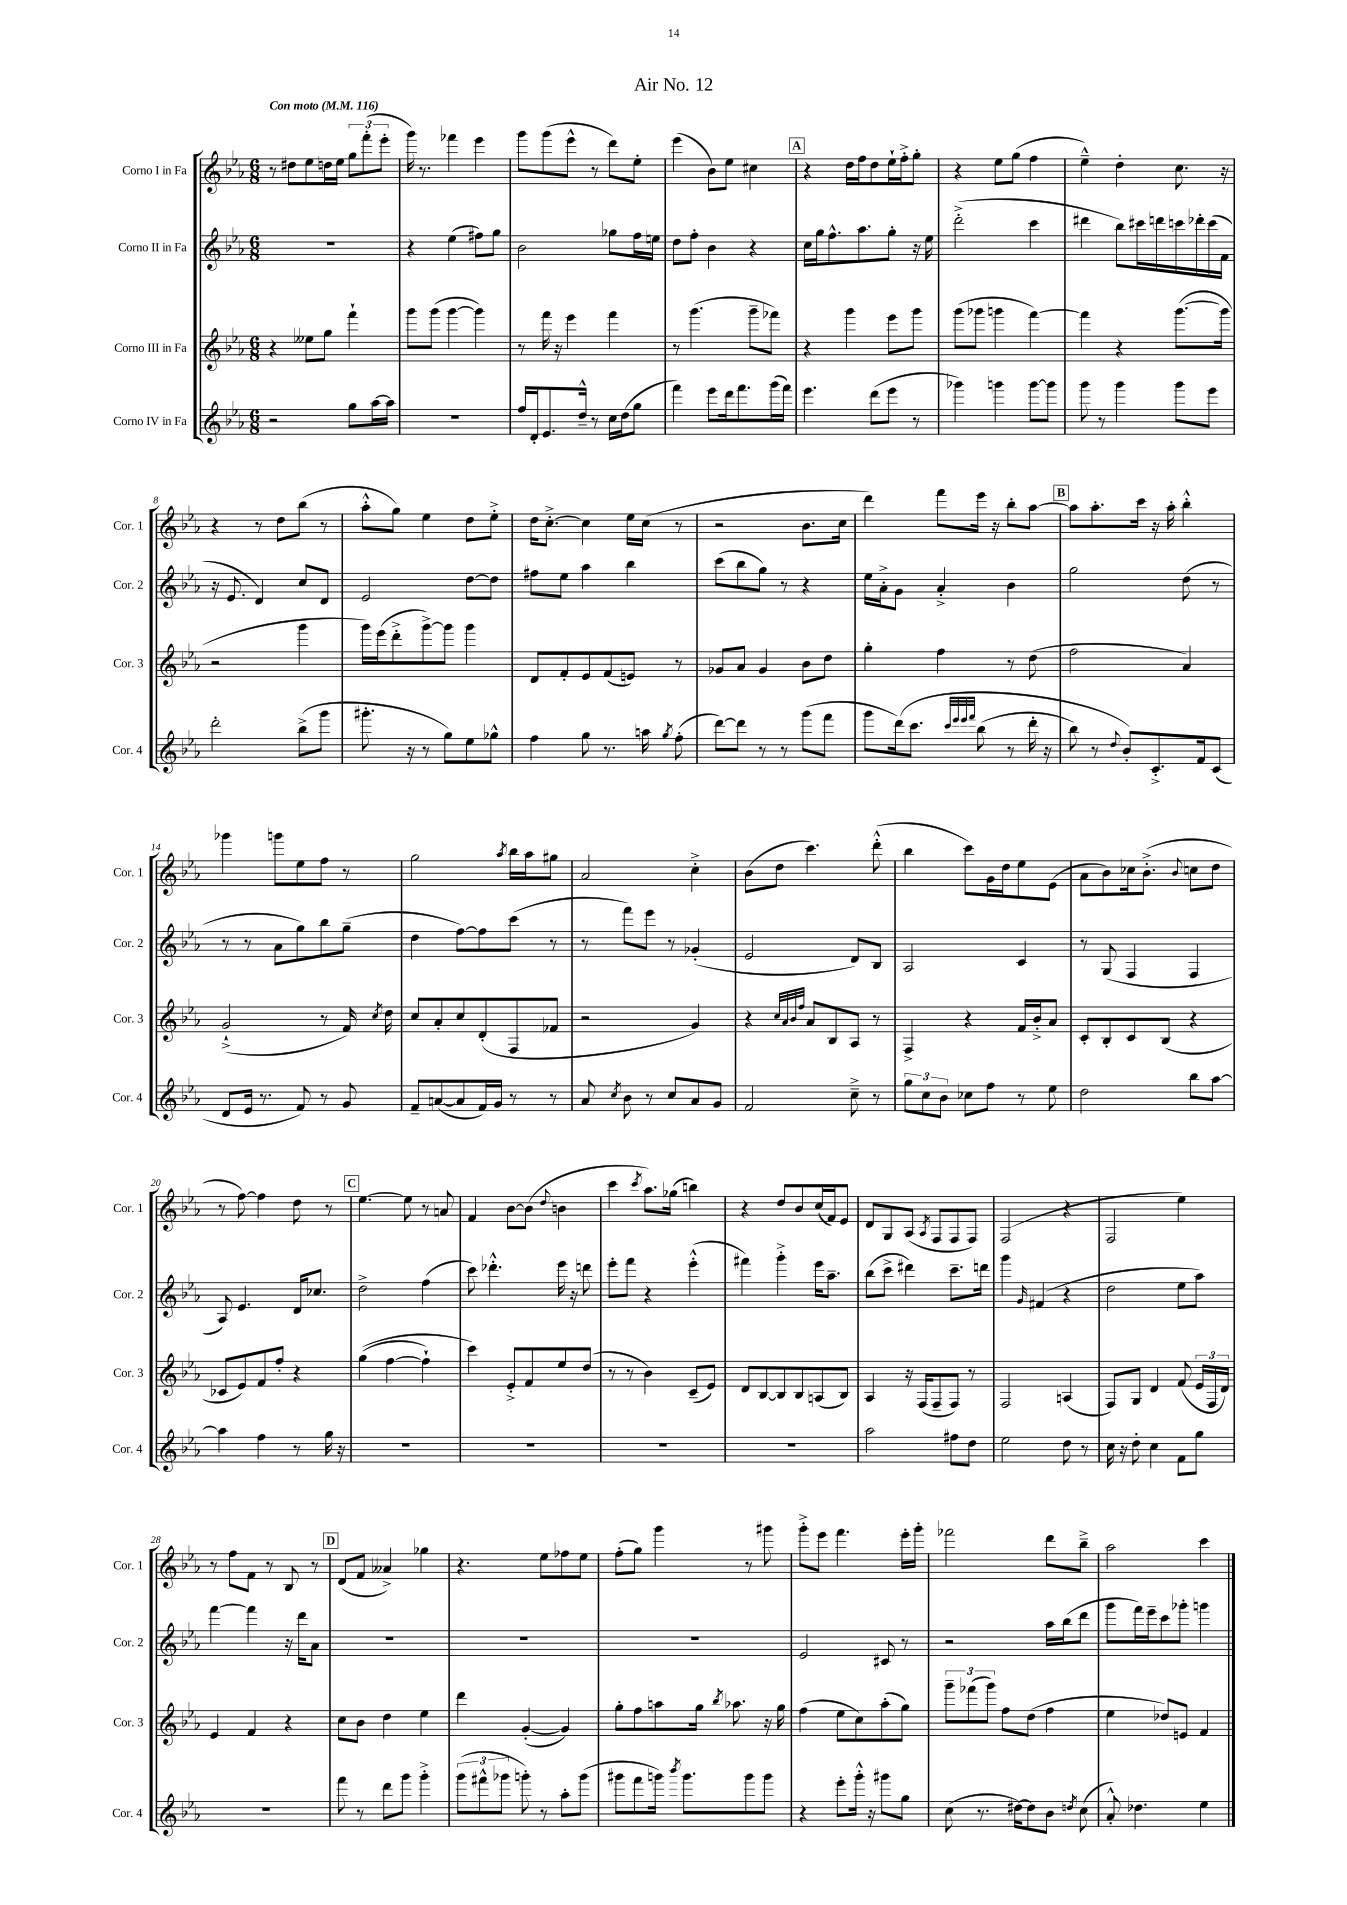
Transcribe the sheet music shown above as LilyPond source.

\header { title = "Air No. 12" }
<<
\new StaffGroup <<
\new Staff = "s0" \with { instrumentName = "Corno I in Fa" shortInstrumentName = "Cor. 1" } {
    \clef treble \key ees \major \numericTimeSignature \time 6/8 \tempo "Con moto" 4 = 116
    \autoBeamOff r8 dis''8[ ees''8 d''16 ees''16] \tuplet 3/2 { g''8[ f'''8-.( ees'''8]-. } |
    g'''16) r8. fes'''4 ees'''4 |
    g'''8[ g'''8( ees'''8]-^ r8 d'''8[) ees''8]-. |
    ees'''4( bes'8[) ees''8] cis''4 |
    \mark \markup { \box "A" } r4 d''16[ f''16 d''8 ees''16-! f''16-.-> g''8]-. |
    r4 ees''8[ g''8]( f''4 |
    ees''4---^) d''4-. c''8. r16 |
    r4 r8 d''8[ bes''8]( r8 |
    aes''8[-.-^ g''8]) ees''4 d''8[ ees''8]-.-> |
    d''16[ c''8.]~-.-> c''4 ees''16[ c''16]( r8 |
    r2 bes'8.[ c''16] |
    d'''4) f'''8[ ees'''16] r16 bes''8[-. aes''8]~ |
    \mark \markup { \box "B" } aes''8[ aes''8.-. c'''16] r16 aes''16-. bes''4-.-^ |
    ges'''4 g'''8[ ees''8 f''8] r8 |
    g''2 \acciaccatura { aes''8 } bes''16[ aes''16 gis''8] |
    aes'2 c''4-.-> |
    bes'8[( d''8] c'''4.) d'''8-.-^( |
    bes''4 c'''8[) g'16 d''16 ees''8 ees'8]( |
    aes'8[ bes'8) ces''16 bes'8.]-.->( \appoggiatura { bes'8 } c''8[ d''8] |
    r8 f''8~) f''4 d''8 r8 |
    \mark \markup { \box "C" } ees''4.~ ees''8 r8 a'8 |
    f'4 bes'8[~ bes'8]( \appoggiatura { d''8 } b'4 |
    c'''4 \acciaccatura { c'''8 } aes''8.[) ges''16]( b''4) |
    r4 d''8[ bes'8 c''16( f'16) ees'8] |
    d'8[ g8 aes8]( \acciaccatura { aes8 } f8[ f8 f8]) |
    f2( r4 |
    f2 ees''4) |
    r8 f''8[ f'8] r8 bes8 r8 |
    \mark \markup { \box "D" } d'8[( f'8] aeses'4->) ges''4 |
    r4. ees''8[ fes''8 ees''8] |
    f''8[-.( g''8]) g'''4 r8 gis'''8 |
    g'''8[-.-> ees'''8] f'''4. ees'''16[-. g'''16]-. |
    fes'''2 d'''8[ bes''8]---> |
    aes''2 c'''4 \bar "|." |
}
\new Staff = "s1" \with { instrumentName = "Corno II in Fa" shortInstrumentName = "Cor. 2" } {
    \clef treble \key ees \major \numericTimeSignature \time 6/8
    \autoBeamOff R2. |
    r4 ees''4( fis''8[) g''8] |
    bes'2 ges''8[ f''16 e''16] |
    d''8[ f''8]-. bes'4 r4 |
    \mark \markup { \box "A" } c''16[ g''16 f''8.-^ aes''8. g''8]-. r16 ees''16 |
    d'''2-.->( c'''4 |
    dis'''4 bes''8[) cis'''16 d'''16 c'''16 des'''16-. c'''16( f'16] |
    r16 ees'8. d'4) c''8[ d'8] |
    ees'2 d''8[~ d''8] |
    fis''8[ ees''8] aes''4 bes''4 |
    c'''8[( bes''8 g''8]) r8 r4 |
    ees''16[ aes'16-.-> g'8] aes'4-.-> bes'4 |
    \mark \markup { \box "B" } g''2 d''8( r8 |
    r8 r8 aes'8[ g''8) bes''8 g''8]--( |
    d''4 f''8[~) f''8 c'''8]( r8 |
    r8 f'''8[) ees'''8] r8 ges'4-.( |
    ees'2 d'8[) bes8] |
    aes2 c'4 |
    r8 g8( f4 f4 |
    aes8) ees'4. d'16[ ces''8.] |
    \mark \markup { \box "C" } d''2-> f''4( |
    c'''8) des'''4.-.-^ ees'''16 r16 d'''8 |
    ees'''8[-. f'''8] r4 ees'''4-.-^( |
    fis'''4) g'''4-.-> ees'''16[ aes''8.]-- |
    bes''8[( c'''8]-> dis'''4) c'''8.[-- d'''16] |
    g'''4 \grace { g'16 } fis'4( r4 |
    d''2 ees''8[ aes''8]) |
    f'''4~ f'''4 r16 d'''16[ aes'8] |
    \mark \markup { \box "D" } R2. |
    R2. |
    R2. |
    ees'2 cis'8 r8 |
    r2 aes''16[ bes''16( d'''8] |
    g'''8[ f'''16) ees'''16-- c'''8 ges'''8]-. g'''4 \bar "|." |
}
\new Staff = "s2" \with { instrumentName = "Corno III in Fa" shortInstrumentName = "Cor. 3" } {
    \clef treble \key ees \major \numericTimeSignature \time 6/8
    \autoBeamOff r4 eeses''8[ g''8] f'''4-! |
    g'''8[ g'''8]( g'''4~ g'''4) |
    r8 f'''16 r16 ees'''4 f'''4 |
    r8 g'''4.( g'''8[-- fes'''8]) |
    \mark \markup { \box "A" } r4 g'''4 ees'''8[ g'''8] |
    g'''8[( ges'''8] g'''4 f'''4~) |
    f'''4 r4 g'''8.[~( g'''16] |
    r2 g'''4 |
    g'''16[) ees'''16( d'''8-.-> g'''8~->) g'''8] g'''4 |
    d'8[ f'8-. ees'8 f'8( e'8]) r8 |
    ges'8[ aes'8] ges'4 bes'8[ d''8] |
    g''4-. f''4 r8 d''8( |
    \mark \markup { \box "B" } f''2 aes'4) |
    g'2-!->( r8 f'16) \acciaccatura { c''8 } d''16 |
    c''8[ aes'8-. c''8 d'8-.( f8 fes'8] |
    r2 g'4) |
    r4 \grace { c''32[ aes'32 bes'32 f''32] } aes'8[ bes8 aes8] r8 |
    f4-> r4 f'16[ bes'16-.-> aes'8] |
    c'8[-. bes8-. c'8 bes8]( r4 |
    ces'8[ ees'8) f'8 f''8]-. r4 |
    \mark \markup { \box "C" } g''4(\( f''4~ f''4-!) |
    c'''4\) ees'8[-.-> f'8 ees''8 d''8]( |
    r8 r8 bes'4) c'8[--( ees'8]) |
    d'8[ bes8~ bes8 bes8 a8( bes8]) |
    aes4 r16 f16[( f8-- f8]) r8 |
    f2 a4( |
    f8[) g8] d'4 f'8( \tuplet 3/2 { ees'16[ f16 d'16]) } |
    ees'4 f'4 r4 |
    \mark \markup { \box "D" } c''8[ bes'8] d''4 ees''4 |
    d'''4 g'4~-.( g'4) |
    g''8[-. f''8 a''8 g''16] \acciaccatura { bes''8 } aes''8. r16 g''16 |
    f''4( ees''8[ c''8) aes''8-.( g''8]) |
    \tuplet 3/2 { g'''8[-- fes'''8( g'''8]) } f''8[ d''8]( f''4 |
    ees''4 des''8[) e'8] f'4 \bar "|." |
}
\new Staff = "s3" \with { instrumentName = "Corno IV in Fa" shortInstrumentName = "Cor. 4" } {
    \clef treble \key ees \major \numericTimeSignature \time 6/8
    \autoBeamOff r2 g''8[ aes''16~ aes''16] |
    R2. |
    f''16[ d'16-. ees'8. d''16]---^ r8 c''16[ d''16( g''8] |
    f'''4) ees'''8[ d'''16 f'''8. g'''16( f'''16]) |
    \mark \markup { \box "A" } ees'''4. d'''8[( ees'''8] r8 |
    ges'''4) g'''4 g'''8[~ g'''8] |
    g'''8 r8 g'''4 g'''8[ ees'''8] |
    d'''2-. bes''8[->( g'''8] |
    gis'''8.-. r16 r8 g''8[) ees''8 ges''8]-^ |
    f''4 g''8 r8. a''16 \acciaccatura { g''8 } f''8-.( |
    d'''8[~) d'''8] r8 r8 g'''8[( f'''8] |
    g'''8[ d'''16)\( c'''8.] \grace { c'''32[ ees'''32 ees'''32 f'''32] } bes''8( r8 d'''16-. r16 |
    \mark \markup { \box "B" } bes''8) r8 \appoggiatura { d''8 } bes'8[-.\) c'8.-.-> f'16 c'8]( |
    d'8[ ees'16] r8. f'8) r8 g'8 |
    f'8[-- a'8~( a'8 f'16) g'16] r8 r8 |
    aes'8 \acciaccatura { c''8 } bes'8 r8 c''8[ aes'8 g'8] |
    f'2 c''8---> r8 |
    \tuplet 3/2 { g''8[ c''8 bes'8] } ces''8[ f''8] r8 ees''8 |
    d''2 bes''8[ aes''8]~ |
    aes''4 f''4 r8 g''16 r16 |
    \mark \markup { \box "C" } R2. |
    R2. |
    R2. |
    R2. |
    aes''2 fis''8[ d''8] |
    ees''2 d''8 r8 |
    c''16 r16 d''8-. c''4 f'8[ g''8] |
    R2. |
    \mark \markup { \box "D" } f'''8 r8 d'''8[ g'''8] g'''4-.-> |
    \tuplet 3/2 { g'''8[( fis'''8-^ ges'''8] } g'''8-.) r8 aes''8[-. g'''8]( |
    gis'''8[ f'''8 g'''16]) \acciaccatura { bes'''8 } g'''8.[ g'''8 g'''8] |
    r4 ees'''8[-. g'''16]-.-^ r16 gis'''8[ g''8] |
    c''8( r8. dis''16[~) dis''8 bes'8] \acciaccatura { d''8 } c''8( |
    aes'8-.-^) des''4. ees''4 \bar "|." |
}
>>
>>
